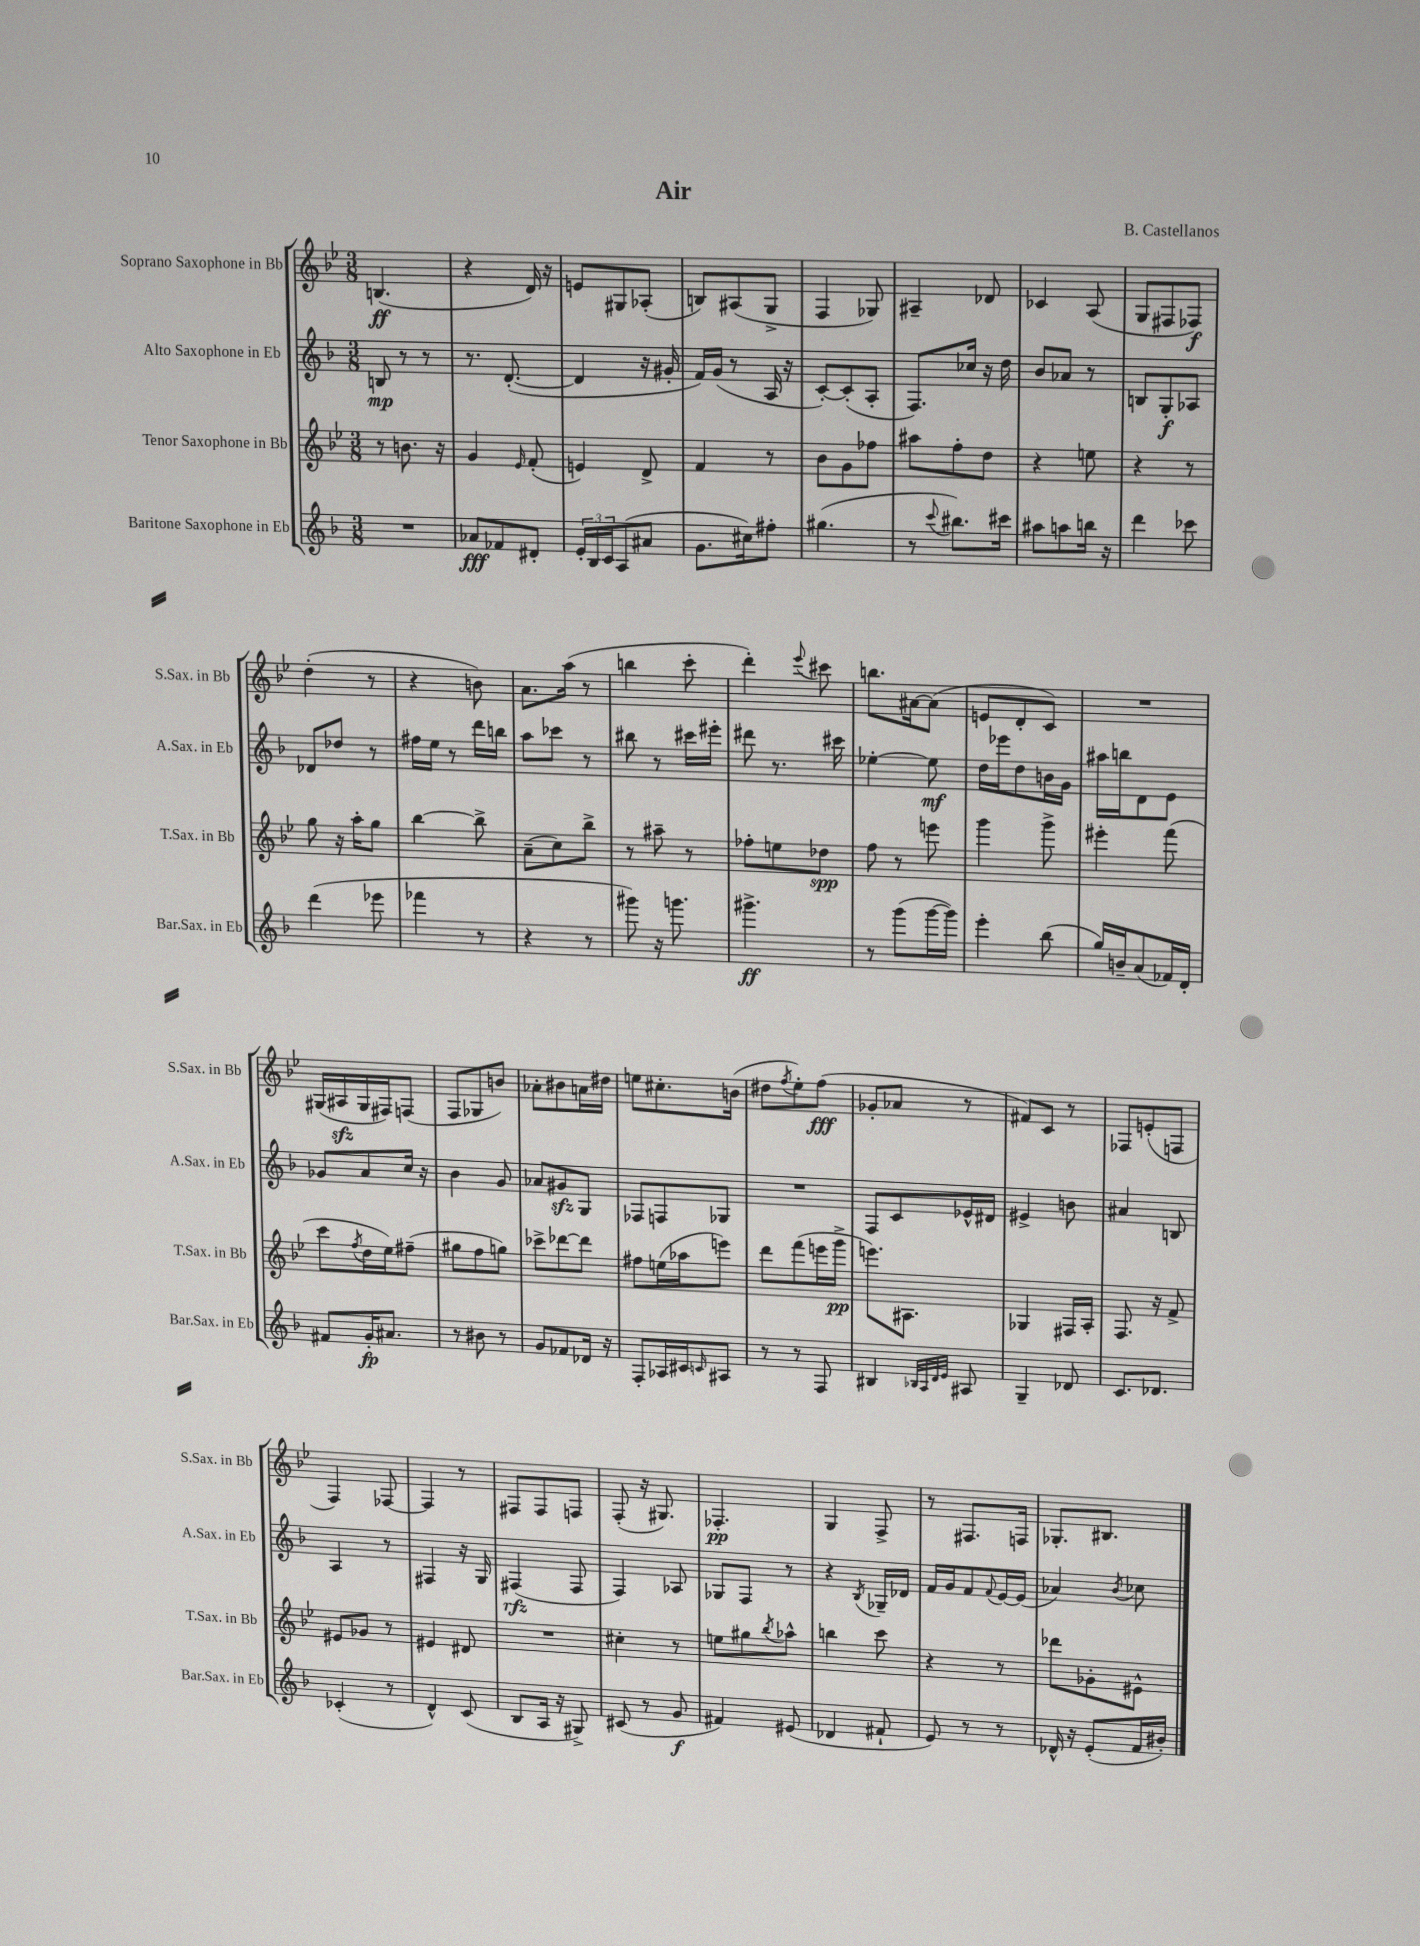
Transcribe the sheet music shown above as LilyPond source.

\header { title = "Air" composer = "B. Castellanos" }
<<
\new StaffGroup <<
\new Staff = "s0" \with { instrumentName = "Soprano Saxophone in Bb" shortInstrumentName = "S.Sax. in Bb" } {
    \clef treble \key bes \major \numericTimeSignature \time 3/8
    b4.\ff( |
    r4 d'16) r16 |
    e'8 gis8 aes8-.( |
    b8) ais8( g8-> |
    f4 ges8) |
    ais4-- des'8 |
    ces'4 a8( |
    g8 fis8 fes8\f) |
    d''4-.( r8 |
    r4 b'8) |
    a'8. a''16( r8 |
    b''4 c'''8-. |
    d'''4-.) \appoggiatura { ees'''8 } cis'''8 |
    b''8. ais'16~ ais'8( |
    e'8 d'8-. c'8) |
    R4. |
    gis16( ais16\sfz gis16 fis16) f8( |
    f8 ges8 b'8) |
    aes'8-. bis'8 a'16 dis''16 |
    e''8 cis''8.-. b'16( |
    dis''8 \acciaccatura { f''8 } ees''8-.) f''8\fff( |
    ges'8-. aes'8 r8 |
    fis'8) c'8 r8 |
    fes8 e'8-.( f8 |
    f4) fes8~ |
    fes4 r8 |
    fis8 fis8 f8 |
    f8-.( r16 gis8.) |
    fes4.-.\pp |
    g4 f8-> |
    r8 fis8. f16 |
    ges8.-. bis8. \bar "|." |
}
\new Staff = "s1" \with { instrumentName = "Alto Saxophone in Eb" shortInstrumentName = "A.Sax. in Eb" } {
    \clef treble \key f \major \numericTimeSignature \time 3/8
    b8\mp r8 r8 |
    r8. d'8.~-.( |
    d'4 r16 gis'16-. |
    f'16) g'16( r8 a16 r16 |
    c'8~-.) c'8-.( a8-. |
    f8.) ces''16 r16 d''16 |
    bes'8 aes'8 r8 |
    b8 g8-.\f aes8 |
    des'8 des''8 r8 |
    fis''16 e''16 r8 d'''16 b''16 |
    a''8 ces'''8 r8 |
    bis''8 r8 cis'''16 eis'''16-. |
    dis'''8 r8. cis'''16 |
    ees''4~-. ees''8\mf |
    d''16 ees'''16 d''8 b'16 g'16 |
    ais''16 b''16 d'8 e'8 |
    ges'8 a'8 c''16 r16 |
    bes'4 g'8 |
    aes'8 gis'8\sfz g8 |
    fes8 f8 ges8 |
    R4. |
    f8 c'8 ees'16-^ dis'16 |
    eis'4-> b'8 |
    ais'4 b8 |
    a4 r8 |
    fis4 r16 g16 |
    fis4\rfz( fis8 |
    f4) aes8 |
    ges8 f8 r8 |
    r4 \acciaccatura { bes8 } ges16-- des'16 |
    f'16 g'16 f'8 \appoggiatura { f'8 } e'16~ e'16( |
    aes'4) \acciaccatura { bes'8 } ces''8 \bar "|." |
}
\new Staff = "s2" \with { instrumentName = "Tenor Saxophone in Bb" shortInstrumentName = "T.Sax. in Bb" } {
    \clef treble \key bes \major \numericTimeSignature \time 3/8
    r8 b'8. r16 |
    g'4 \grace { ees'16 } f'8-.( |
    e'4) d'8-> |
    f'4 r8 |
    bes'8 g'8 fes''8 |
    ais''8 f''8-. d''8 |
    r4 e''8 |
    r4 r8 |
    g''8 r16 a''16-. g''8 |
    bes''4~ bes''8-> |
    a'8--( c''8) bes''8-> |
    r8 ais''8-- r8 |
    fes''8-. e''8 des''8\spp |
    f''8 r8 e'''8 |
    g'''4 g'''8-> |
    eis'''4-. f'''8( |
    c'''8 \acciaccatura { f''8 } d''16 ees''16) fis''8--( |
    gis''8 f''8 g''8) |
    ces'''8-> des'''8~ des'''8 |
    fis''8 e''16( aes''16 e'''8) |
    d'''8 f'''8( e'''16 g'''16->\pp |
    e'''8.) ais8. |
    ges4 fis16 a16-. |
    f8. r16 f'8-> |
    eis'8 ges'8 r8 |
    eis'4 dis'8 |
    R4. |
    cis''4-. r8 |
    e''8 gis''8 \acciaccatura { bes''8 } aes''8-^ |
    b''4 c'''8 |
    r4 r8 |
    des'''8 ges'8-. eis'8-^ \bar "|." |
}
\new Staff = "s3" \with { instrumentName = "Baritone Saxophone in Eb" shortInstrumentName = "Bar.Sax. in Eb" } {
    \clef treble \key f \major \numericTimeSignature \time 3/8
    R4. |
    aes'8\fff fes'8 dis'8-. |
    \tuplet 3/2 { e'16-. bes16 c'16 } a8( ais'8 |
    g'8. cis''16) fis''8-. |
    gis''4.( |
    r8 \appoggiatura { c'''8 } bis''8.) cis'''16 |
    ais''8 a''8 b''16 r16 |
    d'''4 ces'''8 |
    d'''4( ees'''8 |
    fes'''4 r8 |
    r4 r8 |
    gis'''8) r16 g'''8. |
    gis'''4.->\ff |
    r8 g'''8( g'''16~ g'''16) |
    e'''4-. bes''8( |
    g''16) b'16-- a'8( fes'16) d'16-. |
    fis'8 g'16-.\fp ais'8. |
    r8 bis'8 r8 |
    g'8 fes'8 des'16 r16 |
    f8-. aes16 cis'16 \grace { c'16 } ais8 |
    r8 r8 f8 |
    bis4 \grace { bes32 a32 d'32 e'32 } ais8 |
    g4-- des'8 |
    c'8. des'8. |
    ces'4-.( r8 |
    d'4-^) c'8( |
    bes8 a16 r16 gis8->) |
    cis'8( r8 g'8\f |
    fis'4) eis'8( |
    des'4 fis'8-! |
    e'8) r8 r8 |
    des'16-^ r16 e'8-.( f'16 bis'16-.) \bar "|." |
}
>>
>>
\layout { \context { \Score \remove "Bar_number_engraver" } }
